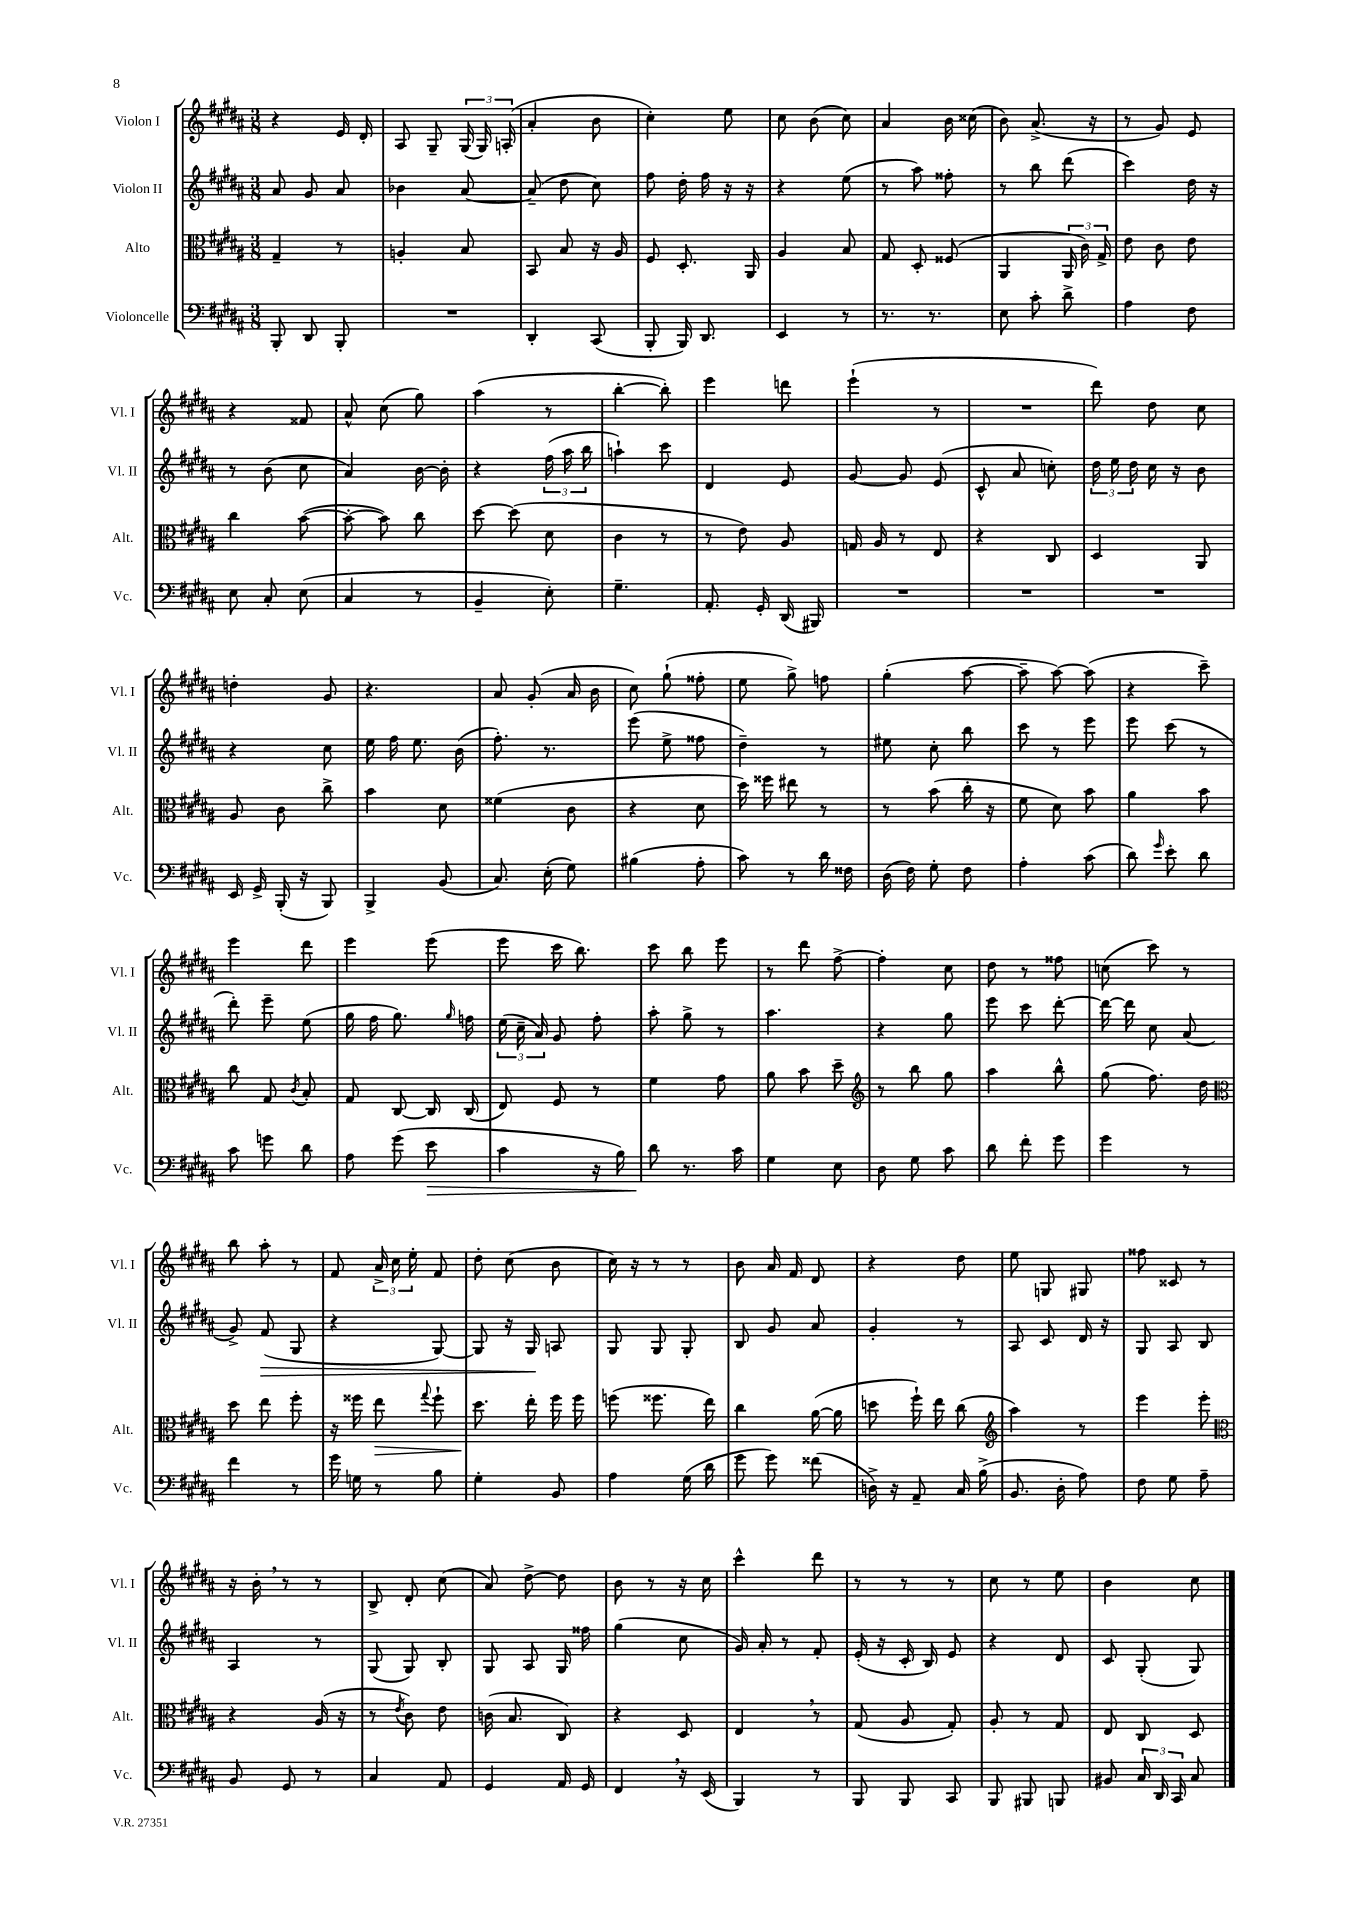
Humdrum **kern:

**kern	**dynam	**kern	**dynam	**kern	**dynam	**kern
*part4	*part4	*part3	*part3	*part2	*part2	*part1
*staff4	*staff4	*staff3	*staff3	*staff2	*staff2	*staff1
*I"Violoncelle	*	*I"Alto	*	*I"Violon II	*	*I"Violon I
*I'Vc.	*	*I'Alt.	*	*I'Vl. II	*	*I'Vl. I
*clefF4	*	*clefC3	*	*clefG2	*	*clefG2
*k[f#c#g#d#a#]	*	*k[f#c#g#d#a#]	*	*k[f#c#g#d#a#]	*	*k[f#c#g#d#a#]
*M3/8	*	*M3/8	*	*M3/8	*	*M3/8
=1	=1	=1	=1	=1	=1	=1
8BBB'/	.	4G#~/	.	8a#/	.	4r
8DD#/	.	.	.	8g#/	.	.
8BBB'/	.	8r	.	8a#/	.	16e/
.	.	.	.	.	.	16d#'/
=2	=2	=2	=2	=2	=2	=2
4.r	.	4An'/	.	4b-X\	.	8A#/
.	.	.	.	.	.	8G#~/
.	.	8B/	.	[8a#/	.	(24G#/
.	.	.	.	.	.	24G#/)
.	.	.	.	.	.	(24An'/
=3	=3	=3	=3	=3	=3	=3
4DD#'/	.	8BB/	.	(8a#~/]	.	4a#'/
.	.	8B/	.	8dd#\	.	.
(8CC#/	.	16r	.	8cc#\)	.	8b\
.	.	16A#/	.	.	.	.
=4	=4	=4	=4	=4	=4	=4
8BBB'/	.	8F#/	.	8ff#\	.	4cc#'\)
16BBB/)	.	8.D#'/	.	16dd#'\	.	.
8.DD#/	.	.	.	16ff#\	.	.
.	.	.	.	16r	.	8ee\
.	.	16AA#/	.	16r	.	.
=5	=5	=5	=5	=5	=5	=5
4EE/	.	4A#/	.	4r	.	8cc#\
.	.	.	.	.	.	(8b\
8r	.	8B/	.	(8ee\	.	8cc#\)
=6	=6	=6	=6	=6	=6	=6
8.r	.	8G#/	.	8r	.	4a#/
.	.	8D#'/	.	8aa#\)	.	.
8.r	.	.	.	.	.	.
.	.	(8F##X/	.	8ff##X'\	.	16b\
.	.	.	.	.	.	(16cc##X\
=7	=7	=7	=7	=7	=7	=7
8E\	.	4AA#/	.	8r	.	8b\)
8c#'\	.	.	.	8bb\	.	(8.a#^/
8d#^\	.	24AA#/	.	(8ddd#\	.	.
.	.	24c#\)	.	.	.	.
.	.	.	.	.	.	16r
.	.	24G#^/	.	.	.	.
=8	=8	=8	=8	=8	=8	=8
4A#\	.	8e\	.	4ccc#\)	.	8r
.	.	8c#\	.	.	.	8g#/)
8F#\	.	8e\	.	16dd#\	.	8e/
.	.	.	.	16r	.	.
!!LO:LB:g=z
=9	=9	=9	=9	=9	=9	=9
8E\	.	4cc#\	.	8r	.	4r
8C#'/	.	.	.	(8b\	.	.
(8E\	.	([8b\	.	8cc#\	.	8f##X/
=10	=10	=10	=10	=10	=10	=10
4C#/	.	8b'\_	.	4a#/)	.	8a#^^/
.	.	8b\])	.	.	.	(8cc#\
8r	.	8cc#\	.	[16b\	.	8gg#\)
.	.	.	.	16b'\]	.	.
=11	=11	=11	=11	=11	=11	=11
4BB~/	.	[8dd#\	.	4r	.	(4aa#\
.	.	(8dd#\]	.	.	.	.
8E'\)	.	8d#\	.	(24ff#\	.	8r
.	.	.	.	24aa#\	.	.
.	.	.	.	24bb\	.	.
=12	=12	=12	=12	=12	=12	=12
4.G#~\	.	4c#\	.	4aan`\)	.	[4bb'\
.	.	8r	.	8ccc#\	.	8bb'\])
=13	=13	=13	=13	=13	=13	=13
8.AA#'/	.	8r	.	4d#/	.	4eee\
.	.	8e\)	.	.	.	.
16GG#'/	.	.	.	.	.	.
(16DD#/	.	8A#/	.	8e/	.	8dddn\
16BBB#X/)	.	.	.	.	.	.
=14	=14	=14	=14	=14	=14	=14
4.r	.	16Gn/	.	[8g#/	.	(4eee`\
.	.	16A#/	.	.	.	.
.	.	8r	.	8g#/]	.	.
.	.	8E/	.	(8e/	.	8r
=15	=15	=15	=15	=15	=15	=15
4.r	.	4r	.	8c#^^/	.	4.r
.	.	.	.	8a#/	.	.
.	.	8C#/	.	8ccn'\)	.	.
=16	=16	=16	=16	=16	=16	=16
4.r	.	4D#/	.	24dd#\	.	8ddd#\)
.	.	.	.	24ee\	.	.
.	.	.	.	24dd#\	.	.
.	.	.	.	16cc#\	.	8dd#\
.	.	.	.	16r	.	.
.	.	8AA#/	.	8b\	.	8cc#\
!!LO:LB:g=z
=17	=17	=17	=17	=17	=17	=17
16EE/	.	8A#/	.	4r	.	4ddn'\
16GG#^/	.	.	.	.	.	.
(16BBB'/	.	8c#\	.	.	.	.
16r	.	.	.	.	.	.
8BBB/)	.	8cc#^\	.	8cc#\	.	8g#/
=18	=18	=18	=18	=18	=18	=18
4BBB^/	.	4b\	.	16ee\	.	4.r
.	.	.	.	16ff#\	.	.
.	.	.	.	8.ee\	.	.
(8BB/	.	8d#\	.	.	.	.
.	.	.	.	(16b\	.	.
=19	=19	=19	=19	=19	=19	=19
8.C#/)	.	(4f##X\	.	8.ff#'\)	.	8a#/
.	.	.	.	.	.	(8g#'/
(16E'\	.	.	.	8.r	.	.
8G#\)	.	8c#\	.	.	.	16a#/
.	.	.	.	.	.	16b\
=20	=20	=20	=20	=20	=20	=20
(4B#X\	.	4r	.	(8eee\	.	8cc#\)
.	.	.	.	8ee^\	.	(8gg#`\
8A#'\	.	8d#\	.	8ff##X\	.	8ff##X'\
=21	=21	=21	=21	=21	=21	=21
8c#\)	.	16dd#\)	.	4dd#~\)	.	8ee\
.	.	16ff##X\	.	.	.	.
8r	.	8ee#X\	.	.	.	8gg#^\)
16d#\	.	8r	.	8r	.	8ffn\
16F##X\	.	.	.	.	.	.
=22	=22	=22	=22	=22	=22	=22
(16D#\	.	8r	.	8ee#X\	.	(4gg#'\
16F#\)	.	.	.	.	.	.
8G#'\	.	(8b\	.	8cc#'\	.	.
8F#\	.	16cc#'\	.	8bb\	.	[8aa#\
.	.	16r	.	.	.	.
=23	=23	=23	=23	=23	=23	=23
4A#'\	.	8f#\	.	8ccc#\	.	8aa#~\]
.	.	8d#\)	.	8r	.	[8aa#\)
(8c#\	.	8b\	.	8eee\	.	(8aa#\]
=24	=24	=24	=24	=24	=24	=24
8d#\)	.	4a#\	.	8eee\	.	4r
16qqg#/	.	.	.	.	.	.
8e'\	.	.	.	(8ccc#\	.	.
8d#\	.	8b\	.	8r	.	8ccc#~\)
!!LO:LB:g=z
=25	=25	=25	=25	=25	=25	=25
8c#\	.	8cc#\	.	8ddd#'\)	.	4eee\
8gn\	.	8G#/	.	8eee~\	.	.
.	.	8qc#/	.	.	.	.
8d#\	.	8B'/	.	(8ee\	.	8ddd#\
=26	=26	=26	=26	=26	=26	=26
8A#\	.	8G#/	.	16gg#\	.	4eee\
.	.	.	.	16ff#\	.	.
(8g#\	.	[8C#/	.	8.gg#\)	.	.
!	!LO:HP:b	!	!	!	!	!
8e\	>	16C#/]	.	.	.	(8eee\
.	.	.	.	16qqgg#/	.	.
.	.	(16C#/	.	16ffn\	.	.
=27	=27	=27	=27	=27	=27	=27
4c#\	.	8E/)	.	(24ee\	.	8eee\
.	.	.	.	24cc#~\	.	.
.	.	.	.	24a#/)	.	.
.	.	8F#/	.	8g#/	.	16ccc#\
.	.	.	.	.	.	8.bb\)
16r	.	8r	.	8ff#'\	.	.
16B\)	.	.	.	.	.	.
=28	=28	=28	=28	=28	=28	=28
8d#\	.	4f#\	.	8aa#'\	.	8ccc#\
8.r	]	.	.	8gg#^\	.	8bb\
.	.	8g#\	.	8r	.	8eee\
16c#\	.	.	.	.	.	.
=29	=29	=29	=29	=29	=29	=29
4G#\	.	8a#\	.	4.aa#\	.	8r
.	.	8b\	.	.	.	8ddd#\
8E\	.	8dd#~\	.	.	.	[8ff#^\
=30	=30	=30	=30	=30	=30	=30
*	*	*clefG2	*	*	*	*
8D#\	.	8r	.	4r	.	4ff#'\]
8G#\	.	8bb\	.	.	.	.
8c#\	.	8gg#\	.	8gg#\	.	8cc#\
=31	=31	=31	=31	=31	=31	=31
8d#\	.	4aa#\	.	8eee\	.	8dd#\
8f#'\	.	.	.	8ccc#\	.	8r
8g#\	.	8bb^^\	.	[8ddd#'\	.	8ff##X\
=32	=32	=32	=32	=32	=32	=32
4g#\	.	(8gg#\	.	16ddd#\_	.	(8ccn\
.	.	.	.	16ddd#\]	.	.
.	.	8.ff#\)	.	8cc#\	.	8ccc#\)
8r	.	.	.	(8a#/	.	8r
.	.	16dd#\	.	.	.	.
!!LO:LB:g=z
=33	=33	=33	=33	=33	=33	=33
*	*	*clefC3	*	*	*	*
4f#\	.	8dd#\	.	8g#^/)	.	8bb\
!	!	!	!	!	!LO:HP:b	!
.	.	8ee\	.	(8f#/	>	8aa#'\
8r	.	8ff#'\	.	8G#/	.	8r
=34	=34	=34	=34	=34	=34	=34
16g#\	.	16r	.	4r	.	8f#/
16Gn\	.	16ff##X\	.	.	.	.
!	!	!	!LO:HP:b	!	!	!
8r	.	8ee\	>	.	.	24a#^/
.	.	.	.	.	.	24cc#\
.	.	.	.	.	.	24ee'\
.	.	8qqgg#/	.	.	.	.
8B\	.	8ff##`\	.	[8G#/)	.	8f#/
=35	=35	=35	=35	=35	=35	=35
4G#'\	.	8.dd#\	.	8G#/]	.	8dd#'\
.	.	.	.	16r	.	(8cc#\
.	.	16ee'\	]	16G#/	.	.
8BB/	.	16ff#\	.	8An/	]	8b\
.	.	16ff#\	.	.	.	.
=36	=36	=36	=36	=36	=36	=36
4A#\	.	(8ffn\	.	8G#/	.	16cc#\)
.	.	.	.	.	.	16r
.	.	8.ff##X\	.	8G#/	.	8r
(16G#\	.	.	.	8G#'/	.	8r
16d#\	.	16ee\)	.	.	.	.
=37	=37	=37	=37	=37	=37	=37
8g#\	.	4cc#\	.	8B/	.	8b\
8g#\)	.	.	.	8g#/	.	16a#/
.	.	.	.	.	.	16f#/
(8f##X\	.	([16a#\	.	8a#/	.	8d#/
.	.	16a#\]	.	.	.	.
=38	=38	=38	=38	=38	=38	=38
16Dn^\)	.	8ddn\	.	4g#'/	.	4r
16r	.	.	.	.	.	.
8AA#~/	.	16ff#`\)	.	.	.	.
.	.	16ee\	.	.	.	.
16C#/	.	(8cc#\	.	8r	.	8dd#\
(16B^\	.	.	.	.	.	.
=39	=39	=39	=39	=39	=39	=39
*	*	*clefG2	*	*	*	*
8.BB/	.	4aa#\)	.	8A#/	.	8ee\
.	.	.	.	8c#/	.	8Gn/
16D#'\	.	.	.	.	.	.
8A#\)	.	8r	.	16d#/	.	8G#X/
.	.	.	.	16r	.	.
=40	=40	=40	=40	=40	=40	=40
8F#\	.	4eee\	.	8G#/	.	8ff##X\
8G#\	.	.	.	8A#/	.	8c##X/
8A#~\	.	8eee'\	.	8B/	.	8r
!!LO:LB:g=z
=41	=41	=41	=41	=41	=41	=41
*	*	*clefC3	*	*	*	*
8BB/	.	4r	.	4A#/	.	16r
.	.	.	.	.	.	16b',\
8GG#/	.	.	.	.	.	8r
8r	.	(16A#/	.	8r	.	8r
.	.	16r	.	.	.	.
=42	=42	=42	=42	=42	=42	=42
4C#/	.	8r	.	(8G#/	.	8B^/
.	.	8qe/	.	.	.	.
.	.	8c#\)	.	8G#/)	.	8d#'/
8AA#/	.	8e\	.	8B'/	.	(8cc#\
=43	=43	=43	=43	=43	=43	=43
4GG#/	.	(16cn\	.	8G#/	.	8a#/)
.	.	8.B/	.	.	.	.
.	.	.	.	8A#/	.	[8dd#^\
16AA#/	.	8C#/)	.	16G#/	.	8dd#\]
16GG#/	.	.	.	16ff##X\	.	.
=44	=44	=44	=44	=44	=44	=44
4FF#,/	.	4r	.	(4gg#\	.	8b\
.	.	.	.	.	.	8r
16r	.	8D#/	.	8cc#\	.	16r
(16EE/	.	.	.	.	.	16cc#\
=45	=45	=45	=45	=45	=45	=45
4BBB/)	.	4E,/	.	16g#/)	.	4ccc#^^\
.	.	.	.	16a#'/	.	.
.	.	.	.	8r	.	.
8r	.	8r	.	8f#'/	.	8ddd#\
=46	=46	=46	=46	=46	=46	=46
8BBB/	.	(8G#/	.	(16e'/	.	8r
.	.	.	.	16r	.	.
8BBB/	.	8A#/	.	16c#'/	.	8r
.	.	.	.	16B/)	.	.
8CC#/	.	8G#'/)	.	8e/	.	8r
=47	=47	=47	=47	=47	=47	=47
8BBB/	.	8A#'/	.	4r	.	8cc#\
8BBB#X/	.	8r	.	.	.	8r
8BBBn/	.	8G#/	.	8d#/	.	8ee\
=48	=48	=48	=48	=48	=48	=48
8BB#X/	.	8E/	.	8c#/	.	4b\
24C#/	.	8C#/	.	(8G#'/	.	.
24DD#/	.	.	.	.	.	.
24CC#/	.	.	.	.	.	.
8C#/	.	8D#/	.	8G#/)	.	8cc#\
==	==	==	==	==	==	==
*-	*-	*-	*-	*-	*-	*-
